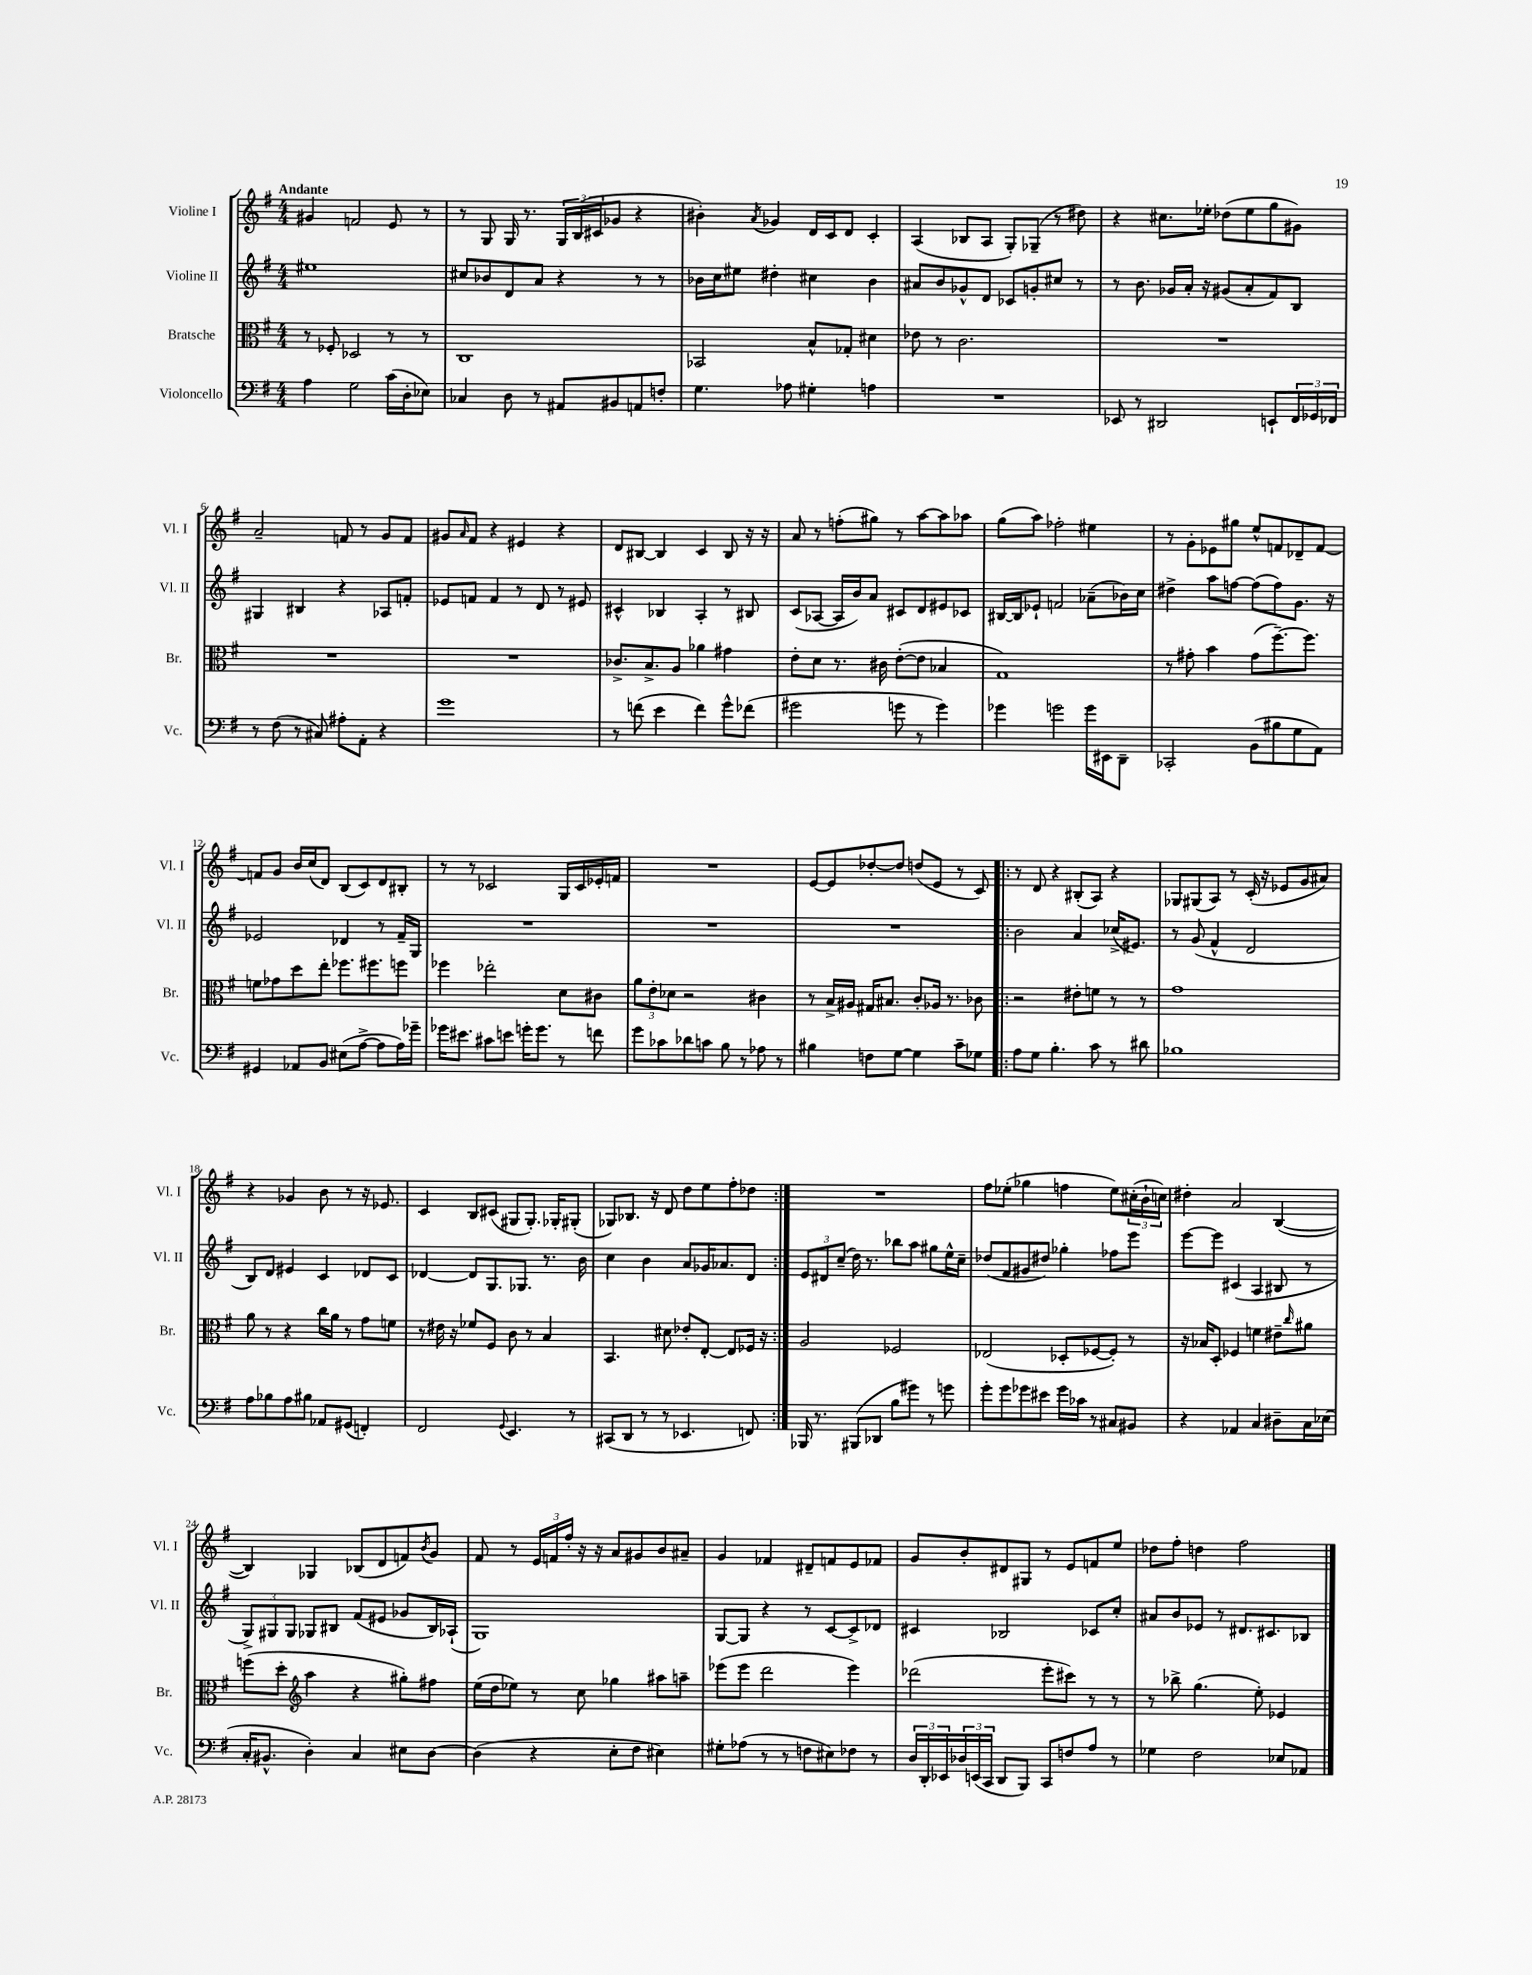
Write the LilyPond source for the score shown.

<<
\new StaffGroup <<
\new Staff = "s0" \with { instrumentName = "Violine I" shortInstrumentName = "Vl. I" } {
    \clef treble \key g \major \numericTimeSignature \time 4/4 \tempo "Andante"
    gis'4 f'2 e'8 r8 |
    r8 g8 g16 r8. \tuplet 3/2 { g16 b16( cis'16 } ges'8 r4 |
    bis'4-.) \acciaccatura { a'8 } ges'4 d'16 c'16 d'8 c'4-. |
    a4( bes8 a8 g8-.) ges8--( r8 dis''8) |
    r4 cis''8. ees''16-. des''8( ees''8 g''8 gis'8) |
    a'2-- f'8 r8 g'8 f'8 |
    gis'8 \grace { a'16 } fis'8 r4 eis'4 r4 |
    d'8 bis8~ bis4 c'4 bis8 r16 r16 |
    a'8 r8 f''8-.( gis''8) r8 a''8~ a''8 aes''8 |
    g''8( a''8) fes''2-. eis''4 |
    r8 g'8-. ees'8 gis''8 e''8-^ f'8 des'8-- f'8~ |
    f'8 g'8 b'16 c''16( d'8) b8( c'8) d'8 bis8-. |
    r8 r8 ces'2 g16 ces'16 ees'16-. f'16 |
    R1 |
    e'8~ e'8 des''8~-. des''8 d''8( e'8 r8 c'8) |
    \repeat volta 2 { r8 d'8 r4 bis8-.( a8) r4 |
    ges8 gis8( a8) r8 c'16-.( r16 ees'8 g'8 ais'8) |
    r4 ges'4 b'8 r8 r16 ees'8. |
    c'4 b8 cis'8( gis8 gis8.-.) ges16-. gis8-.( |
    ges8) bes8. r16 d'8 d''8 e''8 fis''8-. des''8 | }
    R1 |
    fis''8 ees''8-.( ges''4 f''4 ees''8) \tuplet 3/2 { cis''16-.( b'16-! c''16) } |
    dis''4-. a'2 b4~( |
    b4) ges4 bes8( d'8 f'8) \acciaccatura { b'8 } g'8 |
    fis'8 r8 \tuplet 3/2 { e'16 f'16 fis''16-. } r16 r16 a'8 gis'8 b'8 ais'8-- |
    g'4 fes'4 dis'8-- f'8 e'8 fes'8 |
    g'8 b'8-. dis'8 gis8 r8 e'8 f'8 e''8 |
    des''8 fis''8-. d''4 fis''2 \bar "|." |
}
\new Staff = "s1" \with { instrumentName = "Violine II" shortInstrumentName = "Vl. II" } {
    \clef treble \key g \major \numericTimeSignature \time 4/4
    eis''1 |
    cis''8 bes'8 d'8 a'8 r4 r8 r8 |
    bes'16 c''16 eis''8 dis''4-. cis''4 bes'4 |
    ais'8 b'8 ges'8-^ d'8 ces'8 g'8-. cis''8 r8 |
    r8 b'8. ges'16 a'16-. r16 gis'8( a'8-. fis'8) b8 |
    gis4 bis4 r4 aes8 f'8-. |
    ees'8 f'8 f'4 r8 d'8 r8 eis'8 |
    cis'4-^ bes4 a4-. r8 bis8 |
    c'8( aes8~ aes16 b'16) a'8 cis'8 d'8 eis'8 ces'8 |
    bis16~ bis16 ees'8-! f'2 aes'8--( bes'16) c''16 |
    dis''4-> a''8 f''8~ f''8( f''8) g'8. r16 |
    ees'2 des'4 r8 fis'16-- g16 |
    R1 |
    R1 |
    R1 |
    \repeat volta 2 { b'2 a'4 ces''16->( eis'8.) |
    r8 g'8( fis'4-^ d'2 |
    b8) d'8 eis'4 c'4 des'8 c'8 |
    des'4~ des'8 g8. ges8. r8. b'16 |
    c''4 b'4 a'8 ges'16 aes'8. d'8 | }
    \tuplet 3/2 { e'8 dis'8 c''8--( } d''16) r8. bes''8 a''8 gis''8 e''16-^ c''16-- |
    des''8( fis'8 gis'8 dis''8) ges''4-. fes''8 e'''8 |
    e'''8~ e'''8 cis'4( a4 bis8 r8 |
    \tuplet 3/2 { g8->) gis8 gis8 } ges8 bis8 fis'8( eis'8 ges'8 bis16) aes16-!( |
    g1) |
    g8~ g8 r4 r8 c'8~ c'8-> des'8 |
    cis'4 bes2 ces'8 c''8-. |
    ais'8 b'8 ees'8 r8 dis'8. cis'8. bes8 \bar "|." |
}
\new Staff = "s2" \with { instrumentName = "Bratsche" shortInstrumentName = "Br." } {
    \clef alto \key g \major \numericTimeSignature \time 4/4
    r8 fes8-. des2 r8 r8 |
    c1 |
    bes,2 b8-^ ges8-. dis'4 |
    ees'8 r8 c'2. |
    R1 |
    R1 |
    R1 |
    ces'8.-> b8.-> a8 aes'4 gis'4 |
    e'8-. d'8 r8. cis'16 e'8~-.( e'8 bes4 |
    g1) |
    r8 gis'8-. b'4 gis'8( fis''8.~--) fis''8. |
    f'8 ges'8 d''8 e''8-. fes''8. fis''8. f''8 |
    fes''4 ees''2-. d'8 cis'8 |
    \tuplet 3/2 { a'8 e'8-. des'8 } r2 cis'4 |
    r8 b16-> ais16 gis16 bis8. c'8-. aes16 r8. ces'8 |
    \repeat volta 2 { r2 eis'8-. f'8 r8 r8 |
    g'1 |
    a'8 r8 r4 c''16 a'16 r8 g'8 f'8 |
    r8 eis'16 r16 fes'8 fis8 c'8 r8 b4 |
    b,4. dis'8 ees'8-. e8~-. e8 fes16 r16 | }
    a2 fes2 |
    ees2( des8-. fes8~ fes8-.) r8 |
    r16 bes16 d8-. fes4 f'4 eis'8-- \grace { c''16 } ais'8 |
    f''8( d''8-. \clef treble a''4 r4 gis''8-.) fis''8 |
    e''16( d''16 ees''8) r8 c''8 ges''4 ais''8 a''8-- |
    ees'''8( ees'''8 d'''2 ees'''4) |
    des'''2( e'''8-. cis'''8) r8 r8 |
    r8 bes''8-> g''4.( e''8-.) ees'4 \bar "|." |
}
\new Staff = "s3" \with { instrumentName = "Violoncello" shortInstrumentName = "Vc." } {
    \clef bass \key g \major \numericTimeSignature \time 4/4
    a4 g2 c'16( d16-. ees8) |
    ces4 d8 r8 ais,8 bis,8 a,8 f8-. |
    g4. aes8 gis4-. a4 |
    R1 |
    ees,8 r8 dis,2 e,8-! \tuplet 3/2 { fis,16 ges,16 fes,16 } |
    r8 fis8( r8 cis8) ais8-. a,8-. r4 |
    g'1 |
    r8 f'8( e'4 f'4) g'8-^ fes'8( |
    gis'2 g'8 r8 g'4) |
    ges'4 g'2 g'16 eis,16 d,8-- |
    ces,2-. b,8( bis8 g8 a,8) |
    gis,4 aes,8 b,8 eis8( a8~-> a8 a16) ges'16-- |
    ges'16 eis'8. cis'8 e'8 g'16-. g'8. r8 f'8 |
    g'8 ces'8 des'8 c'8 b8 r8 aes8 r8 |
    bis4 f8 g8~ g4 c'8-- ges8 |
    \repeat volta 2 { a8 g8 b4.-. c'8 r8 dis'8 |
    bes1 |
    a8 bes8 a8 bis8 aes,8 gis,8( f,4-.) |
    fis,2 \appoggiatura { g,8 } e,4. r8 |
    cis,8( d,8 r8 r8 ees,4. f,8) | }
    bes,,16 r8. bis,,8( des,8 b8 gis'8) r8 g'8 |
    g'8-. g'8 ges'8 eis'8 ges'16 ces'16 r8 cis8 bis,8 |
    r4 aes,4 c4 dis8-- c16 ees16( |
    c16-. bis,8.-^ d4-.) c4 eis8 d8~ |
    d4( r4 e8-. fis8 eis4) |
    gis8-. aes8( r8 r8 f8 eis8) fes8 r8 |
    \tuplet 3/2 { d16 d,16-. ees,16 } \tuplet 3/2 { des16 e,16( c,16 } d,8 b,,8) c,8 f8 a8 r8 |
    ges4 fis2 ees8 aes,8 \bar "|." |
}
>>
>>
